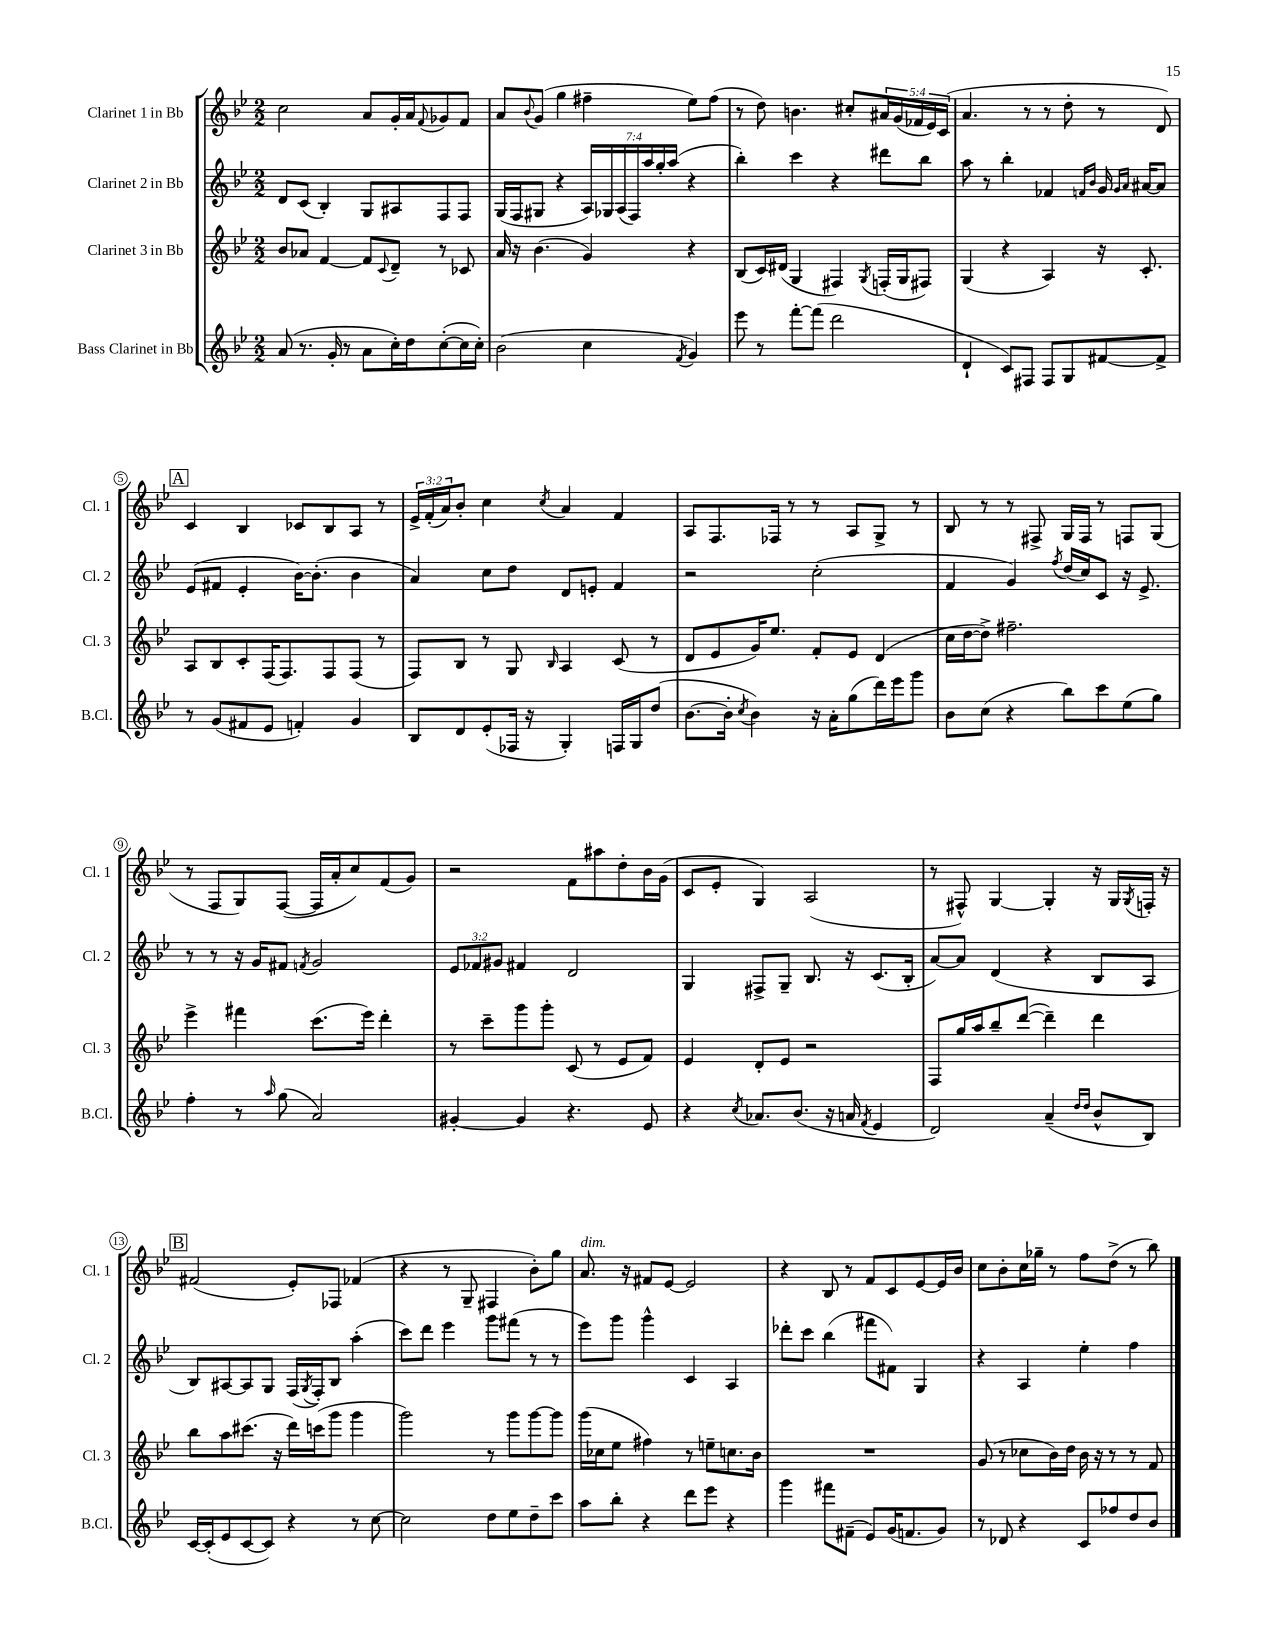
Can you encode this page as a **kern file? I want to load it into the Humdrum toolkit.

**kern	**kern	**kern	**kern
*staff4	*staff3	*staff2	*staff1
*clefG2	*clefG2	*clefG2	*clefG2
*k[b-e-]	*k[b-e-]	*k[b-e-]	*k[b-e-]
*M2/2	*M2/2	*M2/2	*M2/2
(8a/	8b-/L	8d/L	2cc\
8.r	8a-/J	(8c/J	.
.	[4f/	4B-'/)	.
16g'/	.	.	.
8r	.	.	.
8a\L	8f/]L	8G/L	8a/L
.	8qqc/	.	.
16cc'\L)	8d~/J	8A#/	16g'/L
16dd\J	.	.	16a/J
.	.	.	8qqf/
([8cc'\	8r	8F/	8g-/
16cc\]L	8c-/	8F/J	8f/J
16cc'\JJ)	.	.	.
=	=	=	=
(2b-\	16a/	(16G/LL	8a/L
.	16r	16F/J	.
.	.	.	8qqb-/
.	(4.b-\	8G#/J	(8g/J
.	.	4r	4gg\
4cc\	4g/)	28A/LL)	4ff#~\
.	.	28G-/	.
.	.	(28A/	.
.	.	28F/)	.
.	.	28aa/	.
.	.	28gg'/	.
.	.	(28aa/JJ	.
8qf/	.	.	.
4g/)	4r	4r	8ee-\L)
.	.	.	(8ff#\J
=	=	=	=
8eee-\	(8B-/L	4bb-'\)	8r
8r	16c/L)	.	8dd\)
.	(16d#/JJ	.	.
[8fff'\L	4G/	4ccc\	4.b\
(8fff\]J	.	.	.
2ddd\	4F#/)	4r	.
.	.	.	8cc#'/L
.	8qG/	.	.
.	(16F'/LL	8ddd#\L	20a#/L
.	.	.	(20g/
.	16G/J	.	.
.	.	.	20f-/
.	8F#/J)	8bb-\J	.
.	.	.	20e-/)
.	.	.	(20c/JJ
=	=	=	=
4d`/	(4G/	8aa\	4.a/
.	.	8r	.
8c/L)	4r	4bb-'\	.
8F#/J	.	.	8r
8F#/L	4A/)	4f-/	8r
8G/	.	.	8dd'\
.	.	16qqf/LL	.
.	.	16qqb-/JJ	.
[8f#/	16r	16g/	8r
.	.	16qqg/LL	.
.	.	16qqa/JJ	.
.	8.c'/	[16a#/LK	.
8f#^/]J	.	8a#/]J	8d/)
=	=	=	=
8r	8A/L	(8e-/L	4c/
(8g/L	8B-/	8f#/J	.
8f#/	8c'/	4e-'/	4B-/
8e-/J	(16F/K	.	.
.	8.F/)	.	.
4f'/)	.	[16b-\LK)	8c-/L
.	.	(8.b-'\]J	.
.	8F/	.	8B-/
4g/	(8F/J	4b-\	8A/J
.	8r	.	8r
=	=	=	=
8B-/L	8F/L)	4a/)	24e-^/LL
.	.	.	(24f'/
.	.	.	24a/J)
8d/	8B-/J	.	8b-'/J
(8e-'/	8r	8cc\L	4cc\
16F-/Jk	8G/	8dd\J	.
16r	.	.	.
.	16qqB-/	.	8qcc/
4G'/)	4A/	8d/L	4a/
.	.	8e'/J	.
16F/LL	(8c/	4f/	4f/
16G/J	.	.	.
(8dd/J	8r	.	.
=	=	=	=
[8.b-\L	8d/L	2r	8A/L
.	8e-/	.	8.F/
16b-'\]Jk	.	.	.
8qcc/	.	.	.
4b-\)	16g/K)	.	.
.	8.ee-/J	.	16F-/Jk
.	.	.	8r
16r	8f'/L	(2cc'\	8r
16a'\LK	.	.	.
(8gg\	8e-/J	.	8A/L
16ddd\L)	(4d/	.	8G^/J
16eee-\J	.	.	.
8ggg\J	.	.	8r
=	=	=	=
8b-\L	16cc\LL	4f/	8B-/
.	[16dd\J	.	.
(8cc\J	8dd^\]J)	.	8r
4r	2.ff#~\	4g/)	8r
.	.	.	8F#^/
.	.	8qff/	.
8bb-\L)	.	(16dd/LL	16G/LL
.	.	16cc/J)	16F#/JJ
8ccc\	.	8c/J	8r
(8ee-\	.	16r	8F/L
.	.	8.e-^/	.
8gg\J)	.	.	(8G/J
=	=	=	=
4ff'\	4eee-^\	8r	8r
.	.	8r	8F/L
8r	4fff#\	16r	8G/)
.	.	16g/LK	.
16qqaa/	.	.	.
(8gg\	.	8f#/J	([8F/J
.	.	8qf/	.
2a/)	(8.ccc\L	2g/	16F/]LL
.	.	.	16a'/J
.	.	.	8cc/)
.	16eee-\Jk)	.	.
.	4ddd'\	.	(8f/
.	.	.	8g/J)
=	=	=	=
[4g#'/	8r	12e-/L	2r
.	.	12f-/	.
.	8ccc~\L	.	.
.	.	12g#/J	.
4g#/]	8ggg\	4f#/	.
.	8ggg'\J	.	.
4.r	(8c/	2d/	8f\L
.	8r	.	8aa#\
.	8e-/L	.	8dd'\
8e-/	8f/J)	.	16b-\L
.	.	.	(16g\JJ
=	=	=	=
4r	4e-/	4G/	8c/L
.	.	.	8e-'/J
8qcc/	.	.	.
8.a-/L	8d'/L	8F#^/L	4G/)
.	8e-/J	8G~/J	.
(8.b-/J	.	.	.
.	2r	8.B-/	(2A/
16r	.	.	.
16a/	.	16r	.
8qf/	.	.	.
4e-/	.	(8.c/L	.
.	.	16B-'/Jk	.
=	=	=	=
2d/)	8F/L	[8a/L)	8r
.	16gg/L	8a/]J	8F#^^/)
.	16aa/J	.	.
.	8bb-~/	(4d/	[4G/
.	([8ddd/J	.	.
(4a~/	4ddd~\])	4r	4G'/]
16qqdd/LL	.	.	.
16qqdd/JJ	.	.	.
8b-^^/L	4ddd\	8B-/L	16r
.	.	.	16G/LL
.	.	.	8qG/
8B-/J)	.	8A/J	16F'/JJ
.	.	.	16r
=	=	=	=
[16c/LL	8bb-\L	8B-/L)	(2f#/
(16c'/]J	.	.	.
8e-/	8aa\	[8A#/	.
[8c/	(8.ccc#\J	8A#/]	.
8c/]J)	.	8G/J	.
.	16r	.	.
4r	16ddd\LL)	(16F/LL	8e-'/L)
.	.	8qG/	.
.	(16ccc\J	16F'/J)	.
.	8ggg\J	8B-/J	8F-/J
8r	4ggg\	(4aa'\	(4f-/
[8cc\	.	.	.
=	=	=	=
2cc\]	2ggg\)	8ccc\L)	4r
.	.	8ddd\J	.
.	.	4eee-\	8r
.	.	.	8G~/
8dd\L	8r	8ggg\L	4F#/
8ee-\	8ggg\L	(8fff#\J	.
8dd~\	[8ggg\	8r	8b-'\L)
8ccc\J	8ggg\]J	8r	8gg\J
=	=	=	=
8aa\L	(16ggg\LL	8eee-\L)	8.a/
.	16cc-\J	.	.
8bb-'\J	8ee-\J	8ggg\J	.
.	.	.	16r
4r	4ff#\)	4ggg^^\	8f#/L
.	.	.	[8e-/J
8ddd\L	8r	4c/	2e-/]
8eee-\J	8ee~\L	.	.
4r	8.cc\	4A/	.
.	16b-\Jk	.	.
=	=	=	=
4ggg\	1r	8ddd-'\L	4r
.	.	8ccc\J	.
8fff#\L	.	(4bb-\	8B-/
(8f#~\J	.	.	8r
8e-/L)	.	8fff#\L	8f/L
(16g/K	.	8f#\J)	8c/
8.f/	.	.	.
.	.	4G/	[8e-/
8g/J)	.	.	16e-/]L
.	.	.	16b-/JJ
=	=	=	=
8r	(8g/	4r	8cc\L
8d-/	8r	.	8b-'\
4r	8cc-\L	4A/	16cc\L
.	.	.	16gg-~\JJ
.	16b-\L)	.	8r
.	16dd\JJ	.	.
8c/L	16b-\	4ee-'\	8ff\L
.	16r	.	.
8ff-/	8r	.	(8dd^\J
8dd/	8r	4ff\	8r
8b-/J	8f/	.	8bb-\)
==	==	==	==
*-	*-	*-	*-
